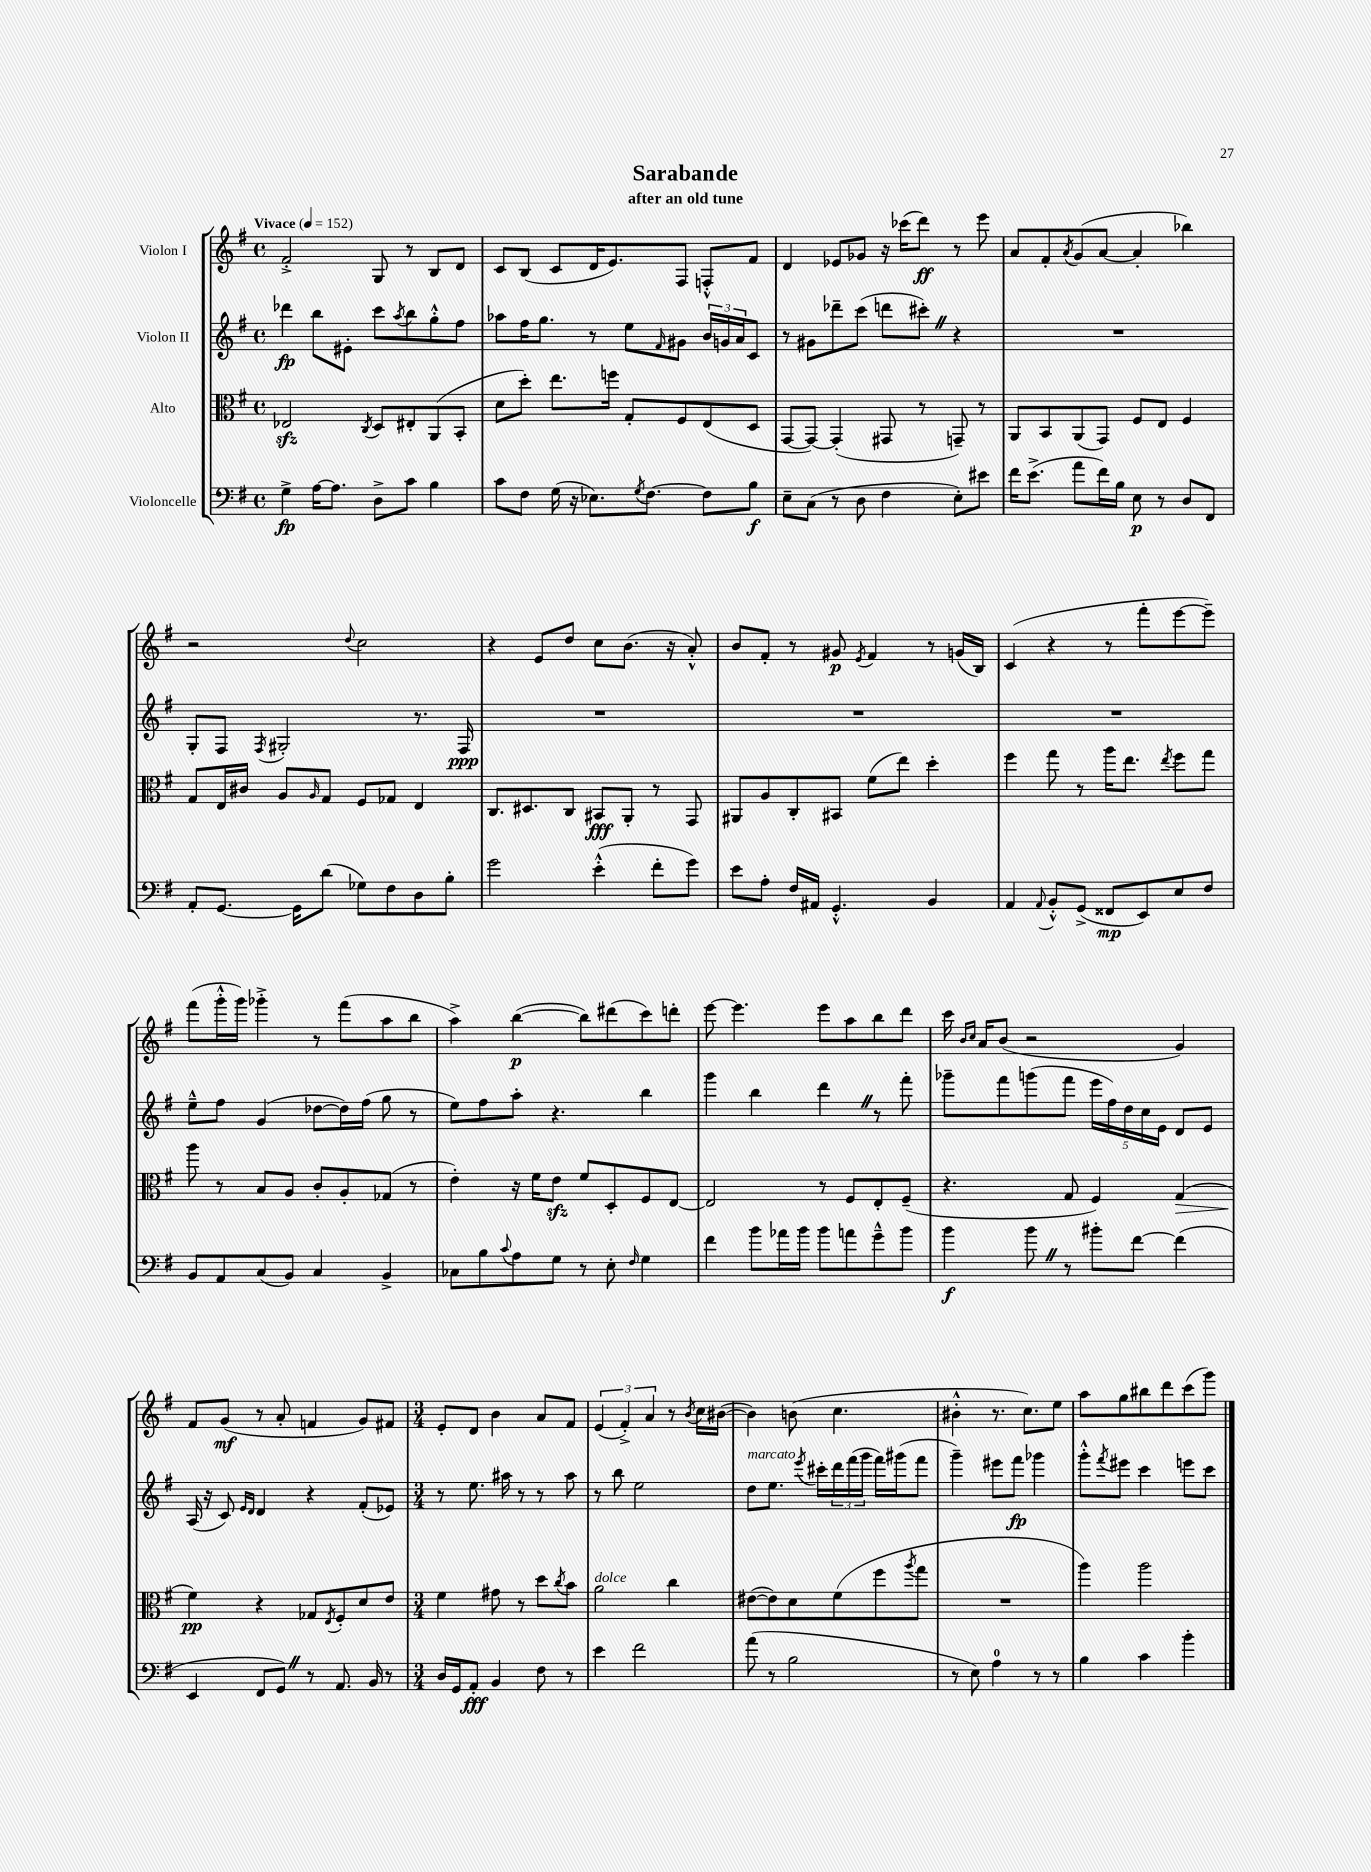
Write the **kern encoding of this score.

**kern	**kern	**kern	**kern
*staff4	*staff3	*staff2	*staff1
*clefF4	*clefC3	*clefG2	*clefG2
*k[f#]	*k[f#]	*k[f#]	*k[f#]
*M4/4	*M4/4	*M4/4	*M4/4
*met(c)	*met(c)	*met(c)	*met(c)
*MM152	*MM152	*MM152	*MM152
4G^	2E-	4ddd-	2f#'^
[16A	.	8bb	.
8.A]	.	.	.
.	.	8e#'	.
.	8qC	.	.
8D^	8D	8ccc	8G
.	.	8qaa	.
8c	8E#'	8bb	8r
4B	(8AA	8gg'^^	8B
.	8BB'	8ff#	8d
=	=	=	=
8c	8d	8aa-	8c
8F#	8dd')	16ff#	(8B
.	.	8.gg	.
(16G	8.ee	.	8c
16r	.	.	.
8.E-)	.	8r	16d
.	16ff	.	8.e)
.	8G'	8ee	.
8qG	.	.	.
[8.F#	.	.	.
.	.	16qqf#	.
.	8F#	8g#	8F#
8F#]	(8E	24b	8F'^^
.	.	24g	.
.	.	24a	.
8B	8D	8c	8f#
=	=	=	=
8E~	[8GG	8r	4d
(8C	8GG_)	8g#	.
8r	(4GG']	8ddd-~	8e-
8D	.	(8ccc	8g-
4F#	8GG#	8ddd	16r
.	.	.	(16ccc-
.	8r	8ccc#')	8ddd)
8E')	8GG~)	4r	8r
8e#	8r	.	8eee
=	=	=	=
16f#	8AA	1r	8a
(8.e^	.	.	.
.	8BB	.	8f#'
.	.	.	8qa
8a	(8AA	.	(8g
16f#)	8GG)	.	[8a
16B	.	.	.
8E	8F#	.	4a']
8r	8E	.	.
8D	4F#	.	4bb-)
8FF#	.	.	.
=	=	=	=
8AA'	8G	8G'	2r
[8.GG	16E	8F#	.
.	16c#	.	.
.	.	8qF#	.
.	8A	2G#'	.
16GG]	.	.	.
.	16qqA	.	.
(8d	8G	.	.
.	.	.	8qqdd
8G-)	8F#	.	2cc
8F#	8G-	.	.
8D	4E	8.r	.
8B'	.	.	.
.	.	16F#	.
=	=	=	=
2g	8.C	1r	4r
.	8.D#	.	.
.	.	.	8e
.	8C	.	8dd
(4e'^^	8BB#	.	8cc
.	8AA'	.	(8.b
8f#'	8r	.	.
.	.	.	16r
8g)	8GG	.	8a'^^)
=	=	=	=
8e	8AA#	1r	8b
8A'	8A	.	8f#'
16F#	8C'	.	8r
16AA#	.	.	.
4.GG'^^	8BB#	.	8g#
.	.	.	8qe
.	(8f#	.	4f#
.	8ee)	.	.
4BB	4dd'	.	8r
.	.	.	(16g
.	.	.	16B)
=	=	=	=
4AA	4ff#	1r	(4c
8qqAA	.	.	.
8BB'^^	8gg	.	4r
(8GG^	8r	.	.
8FF##	16aa	.	8r
.	8.ee	.	.
8EE)	.	.	8fff#'
.	8qee	.	.
8E	8ff#	.	[8eee
8F#	8gg	.	8eee~])
=	=	=	=
8BB	8aa	8ee~^^	(8fff#
8AA	8r	8ff#	16ggg'^^
.	.	.	16ggg)
(8C	8B	(4g	4ggg-'^
8BB)	8A	.	.
4C	8c'	[8dd-	8r
.	8A'	16dd-])	(8fff#
.	.	(16ff#	.
4BB^	(8G-	8gg	8aa
.	8r	8r	8bb
=	=	=	=
8C-	4e')	8ee)	4aa^)
8B	.	8ff#	.
8qqc	.	.	.
8A	16r	8aa'	([4bb
.	16f#	.	.
8G	8e	4.r	.
8r	8f#	.	8bb])
8E'	8D'	.	(8ddd#
16qqF#	.	.	.
4G	8F#	4bb	8ccc)
.	[8E	.	8ddd'
=	=	=	=
4f#	2E]	4ggg	[8eee
.	.	.	4.eee]
8b	.	4bb	.
16a-	.	.	.
16b	.	.	.
8b	8r	4ddd	8eee
8a	8F#	.	8aa
8g~^^	8E'	8r	8bb
8b	(8F#~	8fff#'	8ddd
=	=	=	=
4b	4.r	8ggg-~	16ccc
.	.	.	16qqb
.	.	.	16qqcc
.	.	.	16a
.	.	8fff#	(8b
8b	.	(8ggg	2r
8r	8G	8fff#	.
8b#'	4F#)	20eee	.
.	.	20ff#)	.
.	.	20dd	.
[8f#	.	.	.
.	.	20cc	.
.	.	20e	.
(4f#]	(4G	8d	4g)
.	.	8e	.
=	=	=	=
4EE	4f#)	(16A	8f#
.	.	16r	.
.	.	8c)	(8g
.	.	16qqe	.
.	.	16qqd	.
8FF#	4r	4d	8r
8GG)	.	.	8a'
8r	8G-	4r	4f
.	8qE	.	.
8.AA	8F#'	.	.
.	8d	(8f#'	8g)
16BB	.	.	.
8r	8e	8e-)	8f#
=	=	=	=
*M3/4	*M3/4	*M3/4	*M3/4
16D	4f#	8r	8e'
16GG	.	.	.
8AA'	.	8.ee	8d
4BB	8g#	.	4b
.	.	16aa#	.
.	8r	8r	.
8F#	8dd	8r	8a
.	8qcc	.	.
8r	8b	8aa#	8f#
=	=	=	=
4e	2a	8r	(6e
.	.	8bb	.
.	.	.	6f#'^)
2f#	.	2ee	.
.	.	.	6a
.	4cc	.	8r
.	.	.	8qb
.	.	.	16cc
.	.	.	([16b#
=	=	=	=
(8a	([8e#	8dd	4b#])
8r	8e#])	8.ee	.
2B	8d	.	(8b
.	.	8qeee	.
.	.	16ccc#'	.
.	(8f#	24ddd	4.cc
.	.	(24fff#	.
.	.	24ggg	.
.	8ff#	16fff#)	.
.	.	(16ggg#	.
.	8qaa	.	.
.	8gg	8fff#	.
=	=	=	=
8r	2.r	4ggg~)	4b#'^^
8E)	.	.	.
4A	.	8eee#	8.r
.	.	8fff#	.
.	.	.	8.cc)
8r	.	4ggg-	.
8r	.	.	8ee
=	=	=	=
4B	4aa)	8ggg'^^	8aa
.	.	8qfff#	.
.	.	8eee#	8gg
4c	2aa	4ccc	8bb#
.	.	.	8ddd
4b'	.	8eee	(8ccc
.	.	8ccc	8ggg)
==	==	==	==
*-	*-	*-	*-
